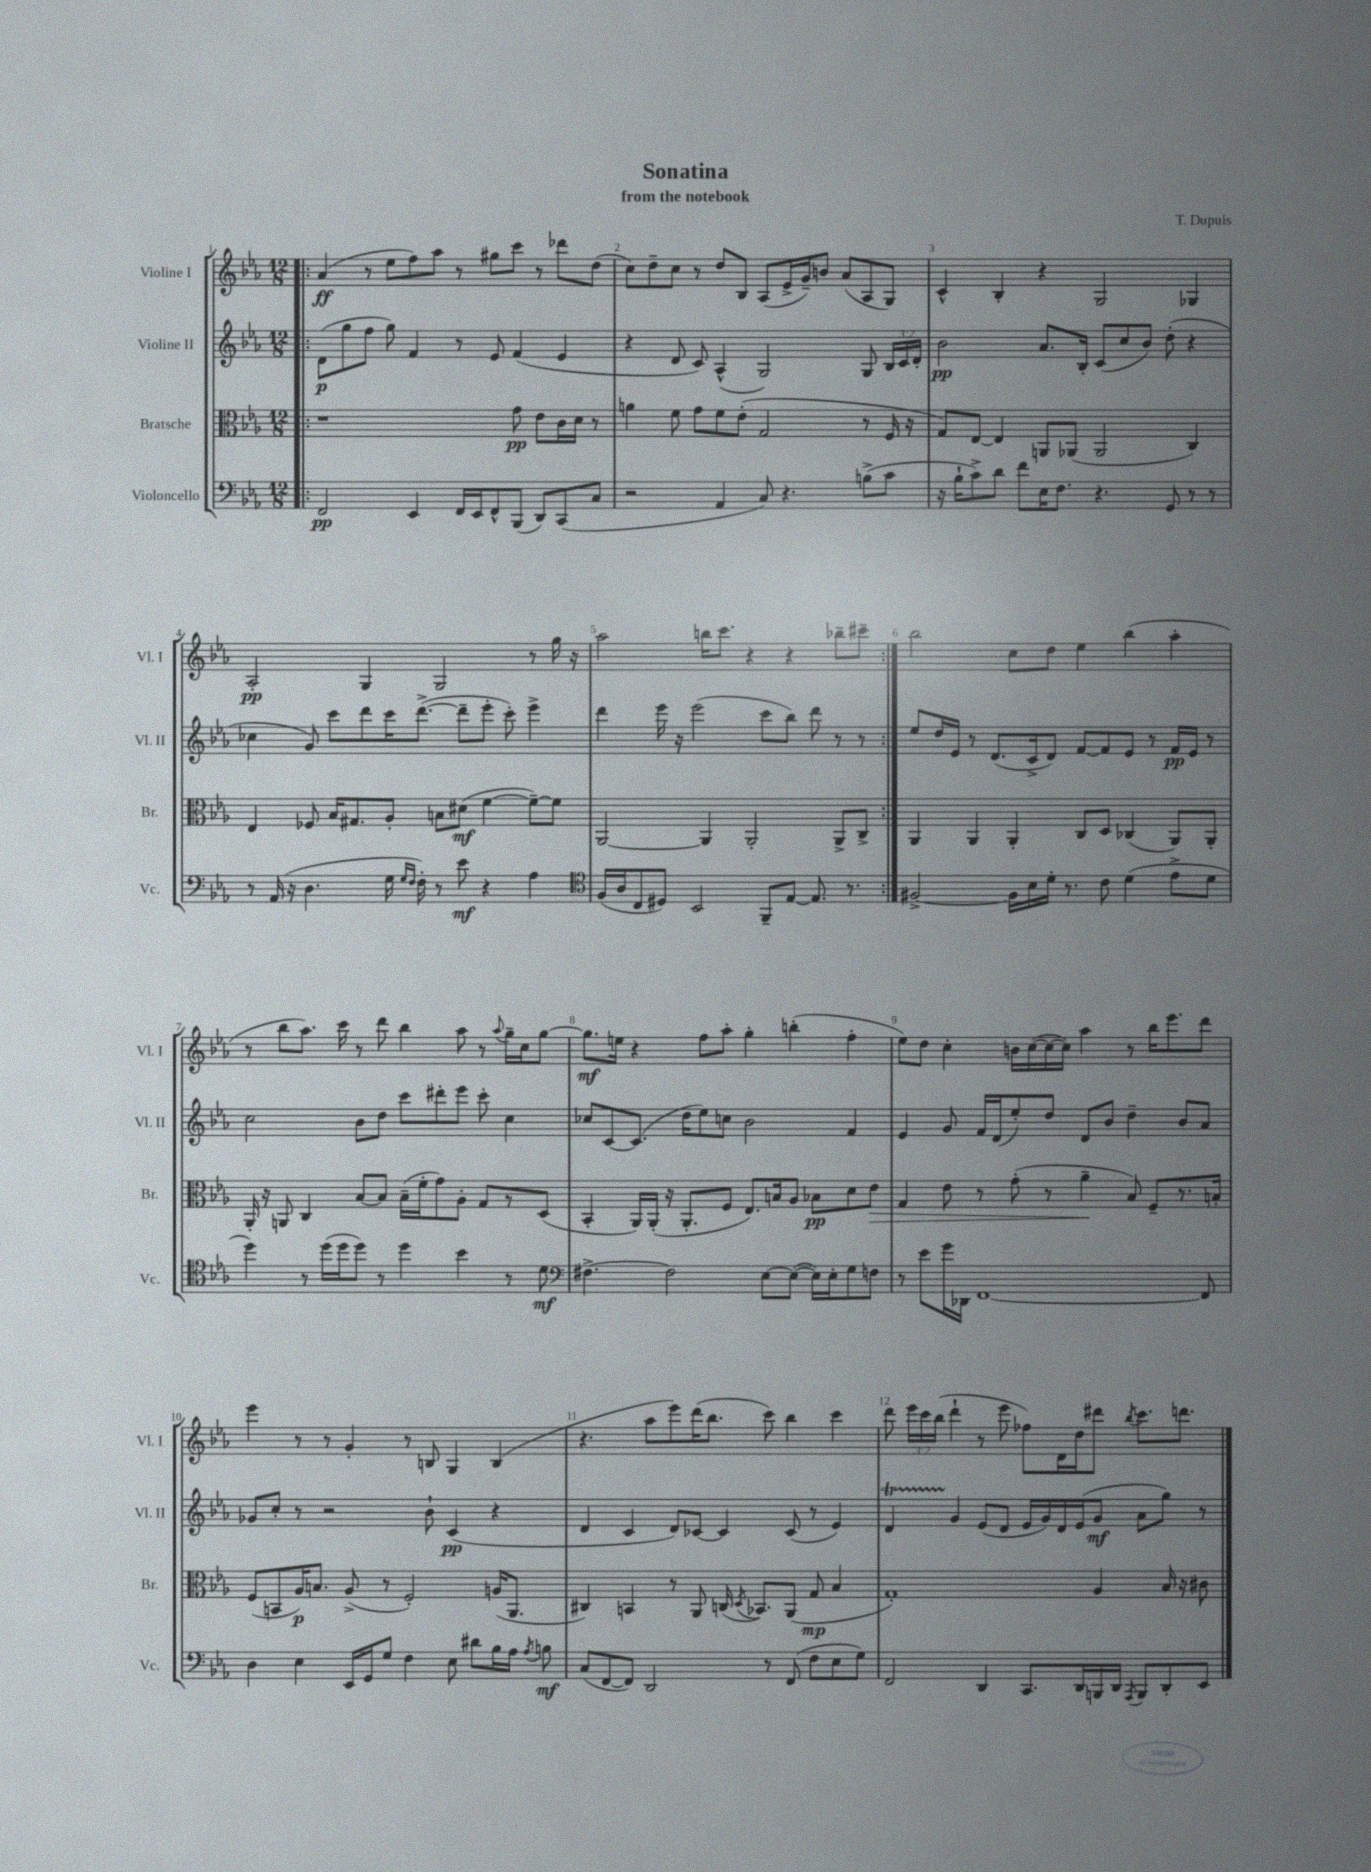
\header { title = "Sonatina" composer = "T. Dupuis" subtitle = "from the notebook" }
<<
\new StaffGroup <<
\new Staff = "s0" \with { instrumentName = "Violine I" shortInstrumentName = "Vl. I" } {
    \clef treble \key ees \major \numericTimeSignature \time 12/8 \override Staff.TupletNumber.text = #tuplet-number::calc-fraction-text
    \autoBeamOff \repeat volta 2 { \bar ".|:" aes'4\ff( r8 ees''8[ f''8) aes''8] r8 gis''8[ c'''8] r8 des'''8[ d''8]( |
    c''8[) d''8-- c''8] r8 d''8[ bes8] aes8[( ees'16-> g'16--) b'8] aes'8[( aes8 g8]) |
    c'4-^ bes4-. r4 g2 ges4 |
    aes2-.\pp g4 g2 r8 g''16 r16 |
    aes''2 b''16[ c'''8.] r4 r4 bes''8[-- cis'''8]-- | }
    bes''2 c''8[ d''8] ees''4 bes''4( aes''4-. |
    r8 bes''8[ aes''8.]) c'''16 r8 d'''8 bes''4 aes''8 r8 \appoggiatura { aes''8 } g''16[-- c''16 g''8]~ |
    g''8.[\mf e''16] r4 f''8[ aes''8]-. g''4-. b''4-.( f''4-. |
    ees''8[) d''8] c''4-. b'16[ c''16~( c''16~ c''16]) aes''4 r8 bes''16[ ees'''8. d'''8] |
    ees'''4 r8 r8 g'4-. r8 b8 g4 b4( |
    r4. aes''8[ ees'''8) d'''16( bes''8.] c'''8) bes''4 c'''4 |
    d'''8 \tuplet 3/2 { ees'''16[ c'''16 bes''16]( } d'''4-! r8 ees'''8 fes''8[) d'16 d''16 dis'''8] \acciaccatura { bes''8 } c'''8.[ d'''8.] \bar "|." |
}
\new Staff = "s1" \with { instrumentName = "Violine II" shortInstrumentName = "Vl. II" } {
    \clef treble \key ees \major \numericTimeSignature \time 12/8 \override Staff.TupletNumber.text = #tuplet-number::calc-fraction-text
    \autoBeamOff \repeat volta 2 { \bar ".|:" d'8[\p( g''8 f''8] g''8) f'4 r8 ees'8 f'4( ees'4 |
    r4 d'8 c'8) aes4-^( g2) g8 \tuplet 3/2 { bes16[ c'16 d'16]-. } |
    bes'2\pp aes'8.[ bes16]-. c'8[( c''8 bes'8]) d''8-.( r4 |
    ces''4 g'8) c'''8[ d'''8 c'''16 d'''8.]~->( d'''8[-- ees'''8]-. c'''8-.) ees'''4-> |
    d'''4 ees'''16 r16 ees'''2( c'''8[ bes''8]) d'''8 r8 r8 | }
    ees''8[ d''16 ees'16] r8 d'8.[( c'16-> d'8]) f'8[~ f'8 ees'8] r8 f'16[\pp ees'16] r8 |
    c''2 bes'8[ d''8] c'''8[ dis'''8-. ees'''8] c'''8-. c''4 |
    ces''8[ c'8~ c'8.]( d''16[ ees''8) c''8] bes'2 f'4 |
    ees'4 g'8 f'16[ d'16( ees''8-.) d''8] d'8[ bes'8] d''4-- bes'8[ aes'8] |
    ges'8[ c''8]-. r8 r2 bes'8-! c'4\pp( r4 |
    d'4 c'4 d'8[) ces'8]~ ces'4 ces'8( r8 ees'4) |
    d'4\startTrillSpan g'4\stopTrillSpan ees'8[( d'8] ees'16[ g'16) d'16 ees'16( g'8]\mf aes'8[ g''8]) r8 \bar "|." |
}
\new Staff = "s2" \with { instrumentName = "Bratsche" shortInstrumentName = "Br." } {
    \clef alto \key ees \major \numericTimeSignature \time 12/8
    \autoBeamOff \repeat volta 2 { \bar ".|:" r1 g'8\pp ees'8[ c'16 d'16] r8 |
    a'4 f'8 g'8[ f'8 ees'8]-.( g2 r8 f16 r16 |
    g8[) ees8]~ ees4 a,8[ aes,8]( aes,2 c4) |
    ees4 fes8 bes16[ gis8. aes8]-. b8[ dis'8]\mf( f'4~ f'8[~--) f'8] |
    aes,2~ aes,4 aes,2-. aes,8[-> c8]-> | }
    aes,4 aes,4 aes,4-. c8[ d8] ces4( aes,8[) aes,8]-. |
    aes,16-. r16 a,8 c4 bes8[~ bes8] bes16[--( f'16-. g'8) aes8]-. g8[ r8 d8]( |
    bes,4-. aes,16[) aes,16]-.( r16 aes,8.[-. f8] ees8.[) b16 aes8] bes8[\pp d'8 ees'8]\> |
    g4 ees'8 r8 g'8-.( r8 aes'4--\! bes8) f8[-- r8. b16]-. |
    f8[( b,8 aes16\p) b8.] aes8->( r8 f2-.) a16[( aes,8.] |
    cis4) b,4 r8 aes,8 c16( \acciaccatura { d8 } bes,8.[) aes,8]( g8\mp bes4 |
    g1-.) aes4 bes16 r16 cis'8 \bar "|." |
}
\new Staff = "s3" \with { instrumentName = "Violoncello" shortInstrumentName = "Vc." } {
    \clef bass \key ees \major \numericTimeSignature \time 12/8
    \autoBeamOff \repeat volta 2 { \bar ".|:" f,2\pp ees,4 f,16[ ees,16 f,8-^ bes,,8]( d,8[) c,8( c8] |
    r2 aes,4 c8) r4. b8[->( c'8] |
    r16 bes16[-! c'8->) d'8] f'8[ ees16 f8.] r4. g,8 r8 r8 |
    r8 aes,16( r16 d4. g16 \grace { g16[ f16] } f16-.) r8 ees'8\mf r4 aes4 |
    \clef tenor f16[( aes16 c8 dis8]) bes,2 f,8[-- ees8]~ ees8. r8. | }
    fis2~-> fis16[ bes16 d'16]-. r8. c'8 d'4( ees'8[-> d'8] |
    d''4) r8 d''16[( d''16 d''8]) r8 d''4 bes'4 r8 d'8\mf |
    \clef bass fis4.~-> fis2 ees8[~ ees8]~( ees16[) ees16-. g8 f8] |
    r8 ees'8[ g'16 des,16] f,1~ f,8 |
    d4 ees4 ees,16[ g,16 g8] f4 ees8 dis'8[ bes16 aes16] \acciaccatura { aes8 } b8\mf |
    c8[( f,8~ f,8]) d,2 r8 f,8( f8[ ees8 g8]) |
    f,2 d,4 c,8.[ d,16 b,,16 d,16] \acciaccatura { aes,,8 } b,,8[ d,8-. ees,8] \bar "|." |
}
>>
>>
\layout { \context { \Score \override BarNumber.break-visibility = ##(#f #t #t) barNumberVisibility = #all-bar-numbers-visible } }
